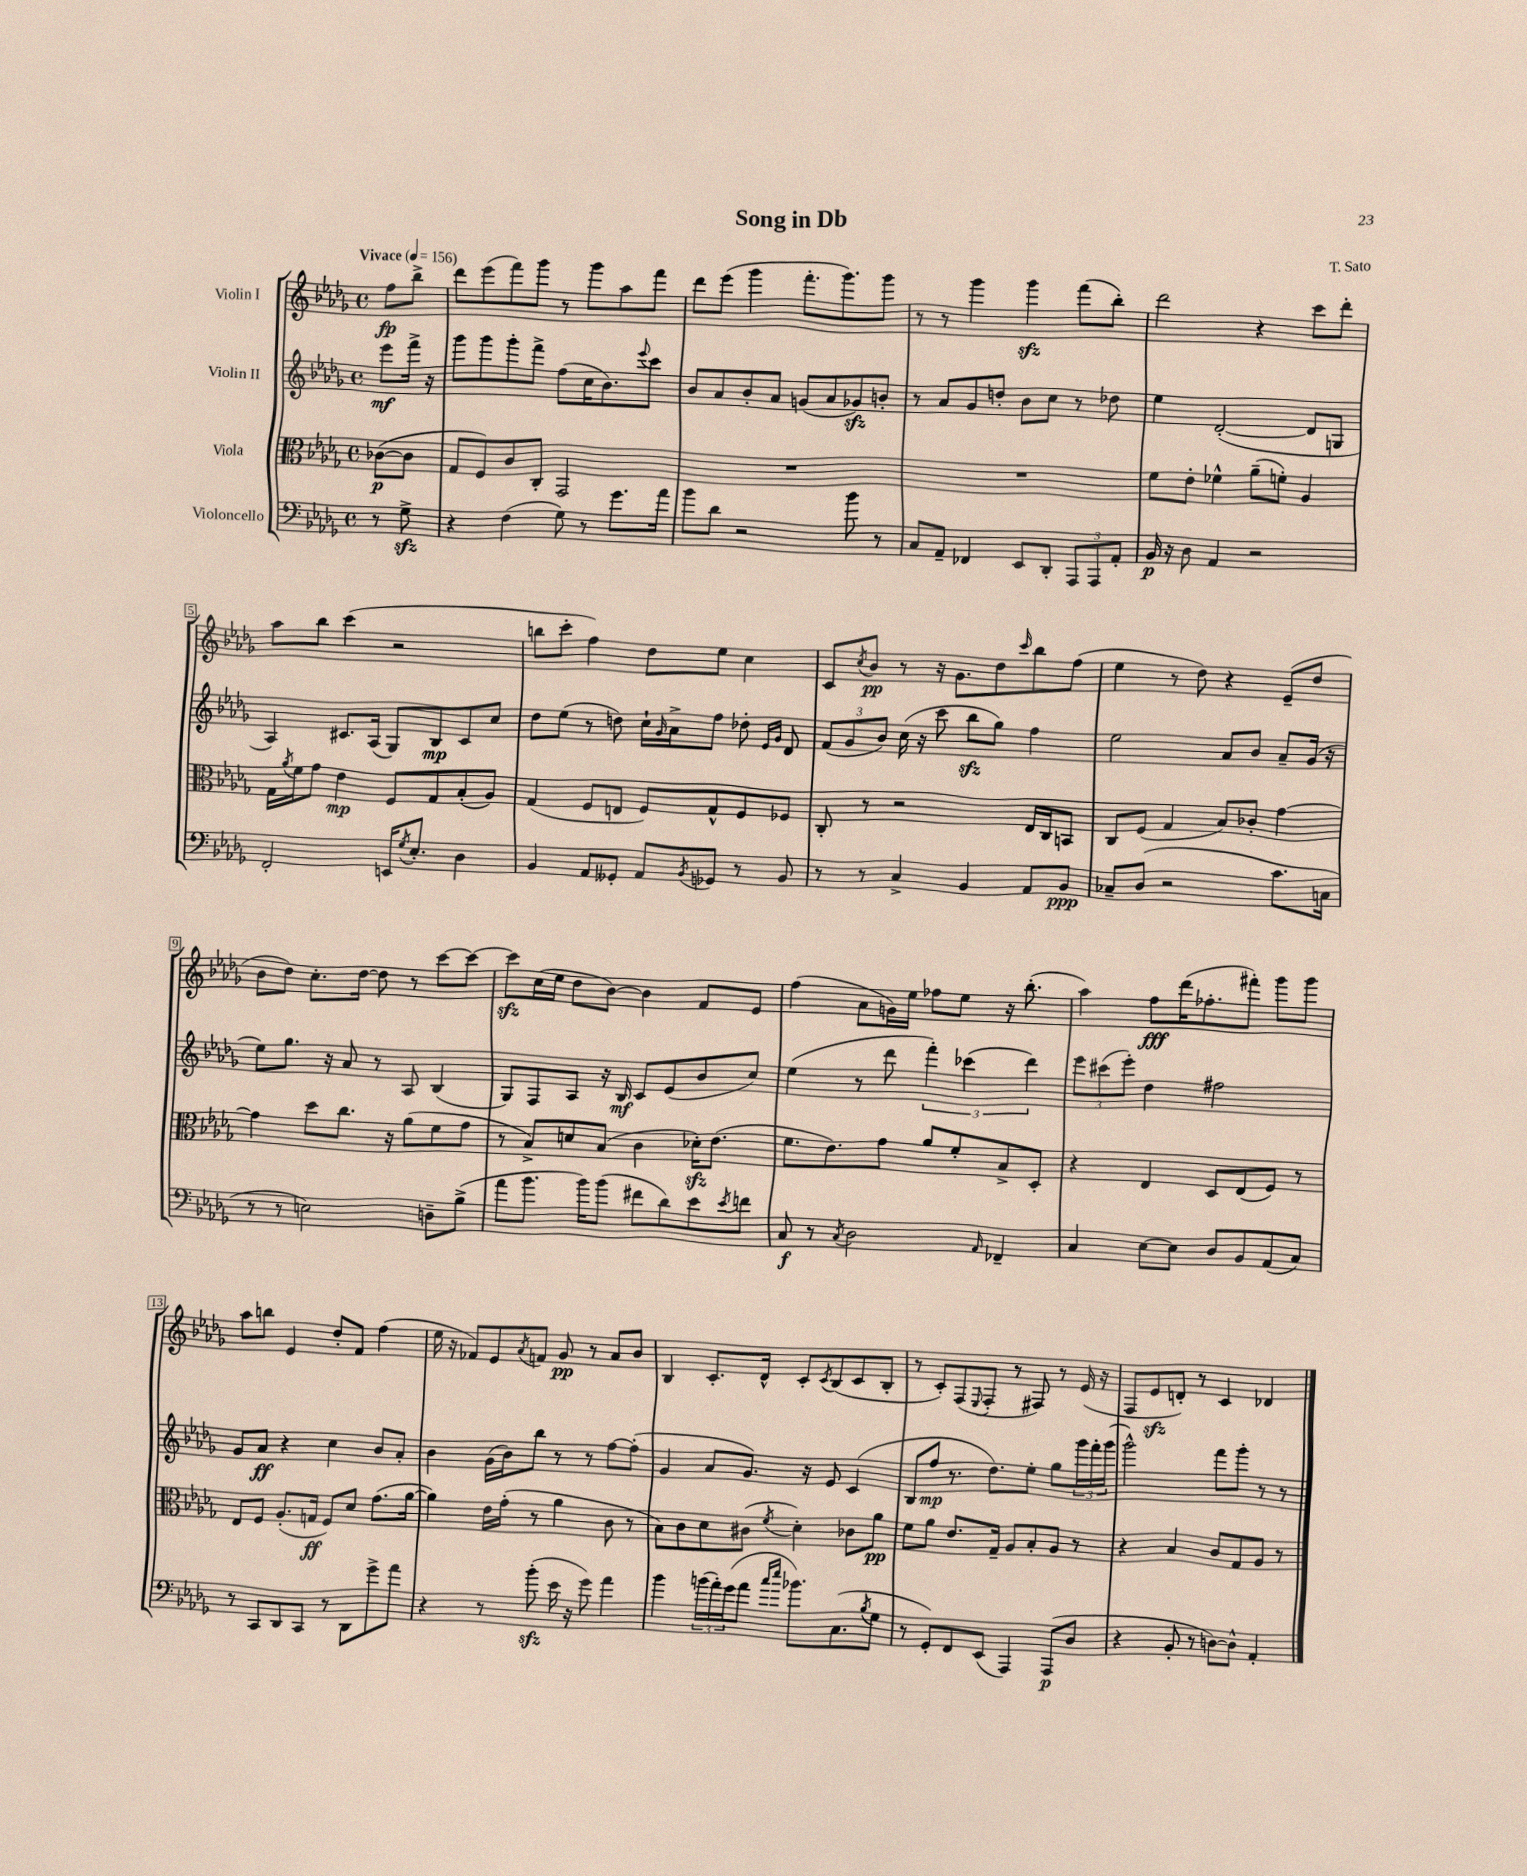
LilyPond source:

\header { title = "Song in Db" composer = "T. Sato" }
<<
\new StaffGroup <<
\new Staff = "s0" \with { instrumentName = "Violin I" } {
    \clef treble \key des \major \defaultTimeSignature \time 4/4 \partial 4 \tempo "Vivace" 4 = 156
    f''8\fp bes''8-> |
    des'''8 ees'''8( f'''8) ges'''8 r8 ges'''8 aes''8 f'''8 |
    des'''8 ees'''8( ges'''4 f'''8.-. ges'''8.) ges'''8 |
    r8 r8 ges'''4 ges'''4\sfz f'''8( bes''8-.) |
    des'''2 r4 c'''8 des'''8-. |
    aes''8 bes''8 c'''4( r2 |
    b''8 c'''8-. f''4) des''8 ees''8 c''4 |
    c'8 \acciaccatura { c''8 } bes'8\pp r8 r16 ges'8. des''8 \grace { c'''16 } bes''8 f''8( |
    ees''4 r8 des''8) r4 ees'8--( des''8 |
    bes'8 des''8) c''8.-. des''16~ des''8 r8 c'''8~ c'''8~ |
    c'''8\sfz c''16( ees''16 des''8 bes'8~) bes'4 f'8 ees'8 |
    f''4( aes'8 g'16) ees''16 fes''8 ees''8 r16 bes''8.-.( |
    aes''4) f''8\fff des'''16( fes''8.-. fis'''8-.) ges'''8 ges'''8 |
    aes''8 b''8 ees'4 des''8-. f'8 f''4( |
    ees''16 r16 fes'8) ees'8 \acciaccatura { aes'8 } f'8 ges'8\pp r8 aes'8 bes'8 |
    bes4 c'8.-. des'16-^ c'8-. \acciaccatura { c'8 } bes8( c'8 bes8-. |
    r8 c'8-.) f8( \appoggiatura { ees8 } f8-. r8 fis8) r8 ees'16( r16 |
    f8 ees'8\sfz d'8-.) r8 c'4 des'4 \bar "|." |
}
\new Staff = "s1" \with { instrumentName = "Violin II" } {
    \clef treble \key des \major \defaultTimeSignature \time 4/4 \partial 4
    ees'''8\mf f'''16-> r16 |
    ges'''8 ges'''8 ges'''8-. f'''8-> f''8( c''16 bes'8.) \appoggiatura { ees'''8 } c'''8 |
    bes'8 aes'8 bes'8-. aes'8 g'8( aes'8 ges'8\sfz) b'8-. |
    r8 aes'8 ges'8 d''8-. bes'8 c''8 r8 des''8 |
    ees''4 des'2~-.( des'8 g8 |
    aes4) cis'8. aes16( ges8) bes8\mp cis'8 c''8 |
    des''8 ees''8( r8 d''8) c''16-! \grace { ges'16 } aes'16-> f''8 des''8-. \grace { ees'16 ges'16 } des'8 |
    \tuplet 3/2 { f'8( ges'8 bes'8) } c''16( r16 c'''8 bes''8\sfz ges''8) f''4 |
    ees''2 aes'8 bes'8 aes'8-- ges'16( r16 |
    ees''8) ges''8. r16 aes'8 r8 aes8 bes4( |
    ges8) f8 aes8 r16 bes16\mf c'8 ees'8( bes'8 c''8) |
    ees''4( r8 des'''8 \tuplet 3/2 { f'''4-.) ces'''4( des'''4) } |
    \tuplet 3/2 { ees'''8 cis'''8( ees'''8-.) } des''4 fis''2 |
    ges'8 aes'8\ff r4 c''4 bes'8 aes'8-. |
    bes'4 ges'16( bes'16) bes''8 r8 r8 f''8~ f''8-.( |
    ges'4 aes'8 ges'8.) r16 ees'8 c'4( |
    bes8 f''8\mp r8. des''8.) ees''8-. ges''8 \tuplet 3/2 { ges'''16 f'''16-. ges'''16( } |
    ges'''2-^) f'''8 ges'''8-. r8 r8 \bar "|." |
}
\new Staff = "s2" \with { instrumentName = "Viola" } {
    \clef alto \key des \major \defaultTimeSignature \time 4/4 \partial 4
    ces'8~\p( ces'8 |
    ges8 f8) c'8 c8-. ges,2 |
    R1 |
    R1 |
    f'8 ees'8-. fes'4-^ aes'8--( f'8-.) aes4 |
    ges16 \acciaccatura { aes'8 } f'16 ges'8 ees'4\mp f8 ges8 bes8-.( aes8) |
    ges4( f8 e8 f8) ges8-^ f8 fes8 |
    c8-. r8 r2 ees16 c16 b,8 |
    c8 f8( ges4 bes8) ces'8-. ges'4~ |
    ges'4 des''8 c''8. r16 aes'8( f'8 ges'8 |
    r8 bes8->) d'8 bes8( c'4 des'16-.\sfz) ees'8.( |
    f'8. ees'8.) ges'8 aes'8 f'8-. bes8-> des8-. |
    r4 ees4 des8 ees8( f8) r8 |
    ees8 f8 aes8.-.( g16\ff f8) des'8 ges'8.( aes'16~ |
    aes'4) ees'16 ges'16-.( r8 aes'4 c'8 r8 |
    bes8) c'8 des'8 cis'8( \acciaccatura { f'8 } des'4-.) ces'8 aes'8\pp |
    f'8 aes'8 ees'8. ges16-- aes8 bes8-. aes8 r8 |
    r4 bes4 c'8 ges8 aes8 r8 \bar "|." |
}
\new Staff = "s3" \with { instrumentName = "Violoncello" } {
    \clef bass \key des \major \defaultTimeSignature \time 4/4 \partial 4
    r8 ges8->\sfz |
    r4 f4( ges8) r8 ges'8. aes'16 |
    bes'8 des'8 r2 bes'8 r8 |
    c8 aes,8-- fes,4 ees,8 des,8-. \tuplet 3/2 { aes,,8 aes,,8 aes,8-. } |
    bes,16\p r16 des8 aes,4 r2 |
    f,2-. e,16 \acciaccatura { ges8 } ees8.-. des4 |
    bes,4 aes,8 geses,8-. aes,8 \acciaccatura { bes,8 } ges,8 r8 bes,8 |
    r8 r8 c4-> bes,4 aes,8 bes,8\ppp |
    ces8-- des8( r2 c'8. c16 |
    r8 r8 e2) d8-- bes8->( |
    aes'8 bes'8. bes'16) bes'8( fis'8 des'8) ees'8 \acciaccatura { ees'8 } f'8 |
    c8\f r8 \acciaccatura { c8 } des2 \grace { aes,16 } fes,4-- |
    c4 ees8~ ees8 des8 bes,8 aes,8( c8) |
    r8 c,8 des,8 c,8 r8 des,8 ges'8-> aes'8 |
    r4 r8 bes'8-.\sfz( ees'16 r16 ges'8) aes'4 |
    bes'4 \tuplet 3/2 { b'16( aes'16-.) ges'16( } aes'8 \grace { c''16 ees''16 } bes'8.) c8.( \acciaccatura { bes8 } ges8 |
    r8 ges,8-.) f,8 ees,8( aes,,4) aes,,8\p( des8 |
    r4 bes,8-. r8 d8~) d8-^ aes,4-. \bar "|." |
}
>>
>>
\layout { \context { \Score \override BarNumber.stencil = #(make-stencil-boxer 0.1 0.3 ly:text-interface::print) } }
